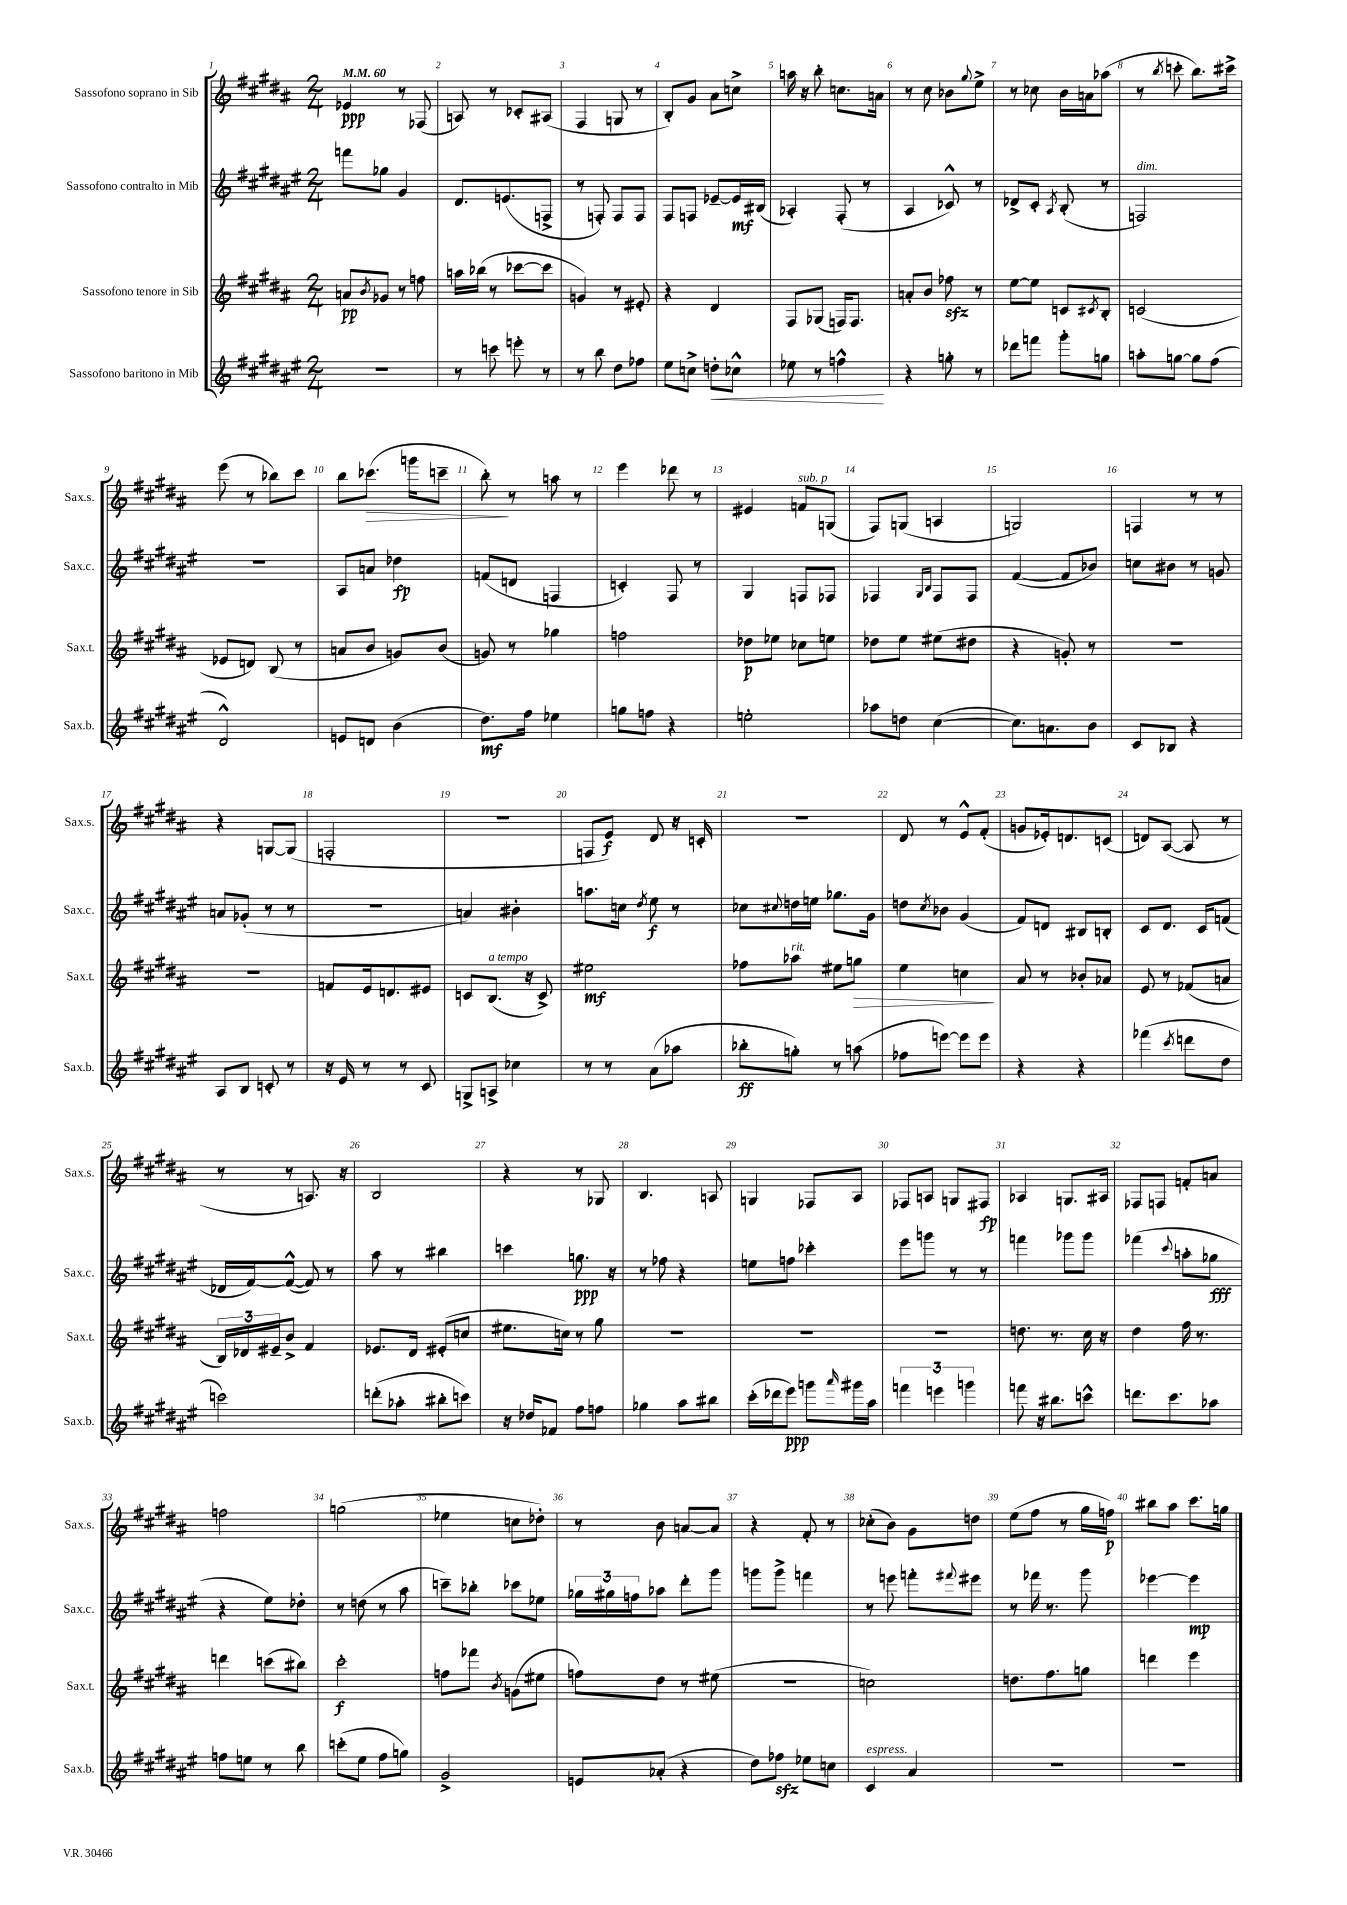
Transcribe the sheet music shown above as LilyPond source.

<<
\new StaffGroup <<
\new Staff = "s0" \with { instrumentName = "Sassofono soprano in Sib" shortInstrumentName = "Sax.s." } {
    \clef treble \key b \major \numericTimeSignature \time 2/4 \tempo 4 = 60
    ees'4\ppp r8 fes8( |
    a8) r8 ces'8-. ais8( |
    fis4 g8 r8 |
    b8-.) gis'8 ais'8 c''8-> |
    a''16 r16 b''8-. c''8. a'16 |
    r8 cis''8 bes'8 \appoggiatura { gis''8 } e''8-> |
    r8 ces''8 b'16 a'16 aes''8( |
    r8 \acciaccatura { b''8 } c'''8-. b''8.) cis'''16-> |
    e'''8( r8 bes''8) cis'''8 |
    b''8 ces'''8.\>( g'''16 c'''8-- |
    b''8-.\!) r8 a''8 r8 |
    e'''4 des'''8 r8 |
    eis'4 f'8^\markup { \italic "sub. p" } g8( |
    fis8) g8( a4 |
    g2) |
    f4 r8 r8 |
    r4 g8~ g8( |
    f2-. |
    r2 |
    f8 e'8\f) dis'8 r16 c'16-. |
    r2 |
    dis'8 r8 e'8-^ fis'8-.( |
    g'8 ees'16-.) d'8. c'8( |
    d'8) ais8~( ais8 r8 |
    r8 r8 a8.) r16 |
    b2 |
    r4 r8 ges8 |
    b4. a8 |
    g4 fes8 ais8 |
    fes8 a8 g8 fis8\fp |
    aes4 g8. ais16 |
    fes8 f8 f'8-. a'8 |
    f''2 |
    g''2( |
    ees''4 c''8 des''8-.) |
    r8 b'8 a'8~ a'8 |
    r4 fis'8-. r8 |
    ces''8-.( b'8) gis'8 d''8 |
    e''8( fis''8 r8 gis''16 f''16\p) |
    bis''8 ais''8 cis'''8. g''16 \bar "|." |
}
\new Staff = "s1" \with { instrumentName = "Sassofono contralto in Mib" shortInstrumentName = "Sax.c." } {
    \clef treble \key fis \major \numericTimeSignature \time 2/4
    f'''8 ges''8 gis'4 |
    dis'8. e'8.( f8-> |
    r8 f8-.) f8 f8 |
    fis8 f8 ees'8~-- ees'16\mf bis16( |
    aes4-.) fis8-.( r8 |
    ais4 ces'8-^) r8 |
    des'8-> cis'8-. \acciaccatura { ais8 } b8-.( r8 |
    f2^\markup { \italic "dim." }) |
    r2 |
    ais8 a'8 des''4\fp |
    f'8( d'8 f4 |
    c'4-.) fis8 r8 |
    gis4 f8 fes8 |
    fes4 \grace { gis16 b16 } fes8 fes8 |
    fis'4~( fis'8 bes'8) |
    c''8 bis'8 r8 g'8 |
    a'8 ges'8-.( r8 r8 |
    r2 |
    a'4) bis'4-. |
    a''8. c''16 \acciaccatura { dis''8 } eis''8\f r8 |
    ces''8 \appoggiatura { cis''8 } d''16 e''16 ges''8. gis'16 |
    d''8 \acciaccatura { cis''8 } bes'8 gis'4( |
    fis'8) d'8 bis8 b8-. |
    cis'8 dis'8. cis'16 f'8( |
    des'16 fis'16~) fis'8~-^( fis'8) r8 |
    ais''8 r8 bis''4 |
    c'''4 g''8.\ppp r16 |
    r8 fes''8 r4 |
    e''8 f''8 ces'''4-. |
    eis'''8 g'''8 r8 r8 |
    f'''4 ges'''8 ges'''8 |
    fes'''4( \appoggiatura { cis'''8 } a''8-. ges''8\fff |
    r4 eis''8) des''8-. |
    r8 d''8( r8 ais''8 |
    c'''8--) bes''8-. ces'''8 ees''8 |
    \tuplet 3/2 { ges''16 gis''16 f''16 } aes''8 dis'''8-. gis'''8 |
    g'''8 g'''8-> f'''4 |
    r8 e'''8 f'''8-. \appoggiatura { fis'''8 } eis'''8 |
    r8 fes'''16 r8. gis'''8 |
    ees'''4~ ees'''4\mp \bar "|." |
}
\new Staff = "s2" \with { instrumentName = "Sassofono tenore in Sib" shortInstrumentName = "Sax.t." } {
    \clef treble \key b \major \numericTimeSignature \time 2/4
    a'8\pp \acciaccatura { b'8 } ges'8 r8 f''8 |
    a''16 bes''16( r8 ces'''8~ ces'''8 |
    g'4) r8 eis'8-. |
    r4 dis'4 |
    fis8 ges8( f16) f8. |
    a'8-. b'8 fes''8\sfz r8 |
    e''8~ e''8 c'8 \acciaccatura { cis'8 } b8-. |
    c'2( |
    ees'8 d'8) b8( r8 |
    a'8 b'8 g'8) b'8( |
    g'8) r8 ges''4 |
    f''2 |
    des''8\p ees''8 ces''8 e''8 |
    des''8 e''8 eis''8( dis''8 |
    r4 g'8-.) r8 |
    r2 |
    R2 |
    f'8 e'16 d'8. eis'8 |
    c'8 b8.^\markup { \italic "a tempo" }( r16 c'8->) |
    eis''2\mf |
    fes''8 aes''8^\markup { \italic "rit." } eis''8 g''8\> |
    e''4 c''4\! |
    ais'8 r8 bes'8-. aes'8 |
    e'8 r8 fes'8( a'8 |
    \tuplet 3/2 { b16) des'16 eis'16-- } b'8-> fis'4 |
    ees'8. dis'16 eis'8-.( c''8 |
    eis''8. c''16) r8 gis''8 |
    R2 |
    R2 |
    R2 |
    d''8. r8. cis''16 r16 |
    dis''4 fis''16 r8. |
    d'''4 c'''8( bis''8) |
    cis'''2-.\f |
    f''8 fes'''8 \acciaccatura { b'8 } g'8( eis''8 |
    f''8) dis''8 r8 eis''8( |
    r2 |
    c''2) |
    d''8. fis''8. g''8 |
    d'''4 e'''4 \bar "|." |
}
\new Staff = "s3" \with { instrumentName = "Sassofono baritono in Mib" shortInstrumentName = "Sax.b." } {
    \clef treble \key fis \major \numericTimeSignature \time 2/4
    R2 |
    r8 c'''8 e'''8-. r8 |
    r8 b''8 dis''8 fes''8 |
    eis''8 c''8-> d''8-.\< ces''8-^ |
    ees''8 r8 f''4-^\! |
    r4 g''8-. r8 |
    des'''8 f'''8 gis'''8-. g''8 |
    a''8-. g''8~ g''8 fis''8( |
    dis'2-^) |
    e'8 d'8 b'4( |
    dis''8.\mf) fis''16 ees''4 |
    g''8 f''8 r4 |
    e''2-. |
    aes''8 d''8 cis''4~( |
    cis''8.) a'8. b'8 |
    cis'8 bes8 r4 |
    ais8 b8 c'8-. r8 |
    r16 eis'16 r8 r8 cis'8 |
    g8-> a8-> ces''4 |
    r8 r8 ais'8( aes''8 |
    bes''8-.\ff g''8-.) r8 a''8( |
    fes''8 e'''8~) e'''8 e'''8 |
    r4 r4 |
    fes'''4( \acciaccatura { cis'''8 } d'''8 dis''8 |
    c'''2) |
    d'''8-.( aes''8-. bis''8-. c'''8) |
    r16 des''16 fes'8 fis''8 f''8 |
    ges''4 ais''8 bis''8 |
    cis'''16-.( des'''16 eis'''8\ppp) g'''8 \grace { ais'''16 } gis'''16 ais''16 |
    \tuplet 3/2 { f'''4 e'''4 g'''4 } |
    f'''8 r16 bis''8. c'''8-^ |
    d'''8. cis'''8. aes''8 |
    f''8 e''8 r8 b''8 |
    c'''8-.( eis''8 fis''8 g''8) |
    gis'2-> |
    e'8 aes'8-.( r4 |
    dis''8) fes''8\sfz ees''8 c''8 |
    cis'4^\markup { \italic "espress." } ais'4 |
    R2 |
    R2 \bar "|." |
}
>>
>>
\layout { \context { \Score \override BarNumber.break-visibility = ##(#f #t #t) barNumberVisibility = #all-bar-numbers-visible } }
